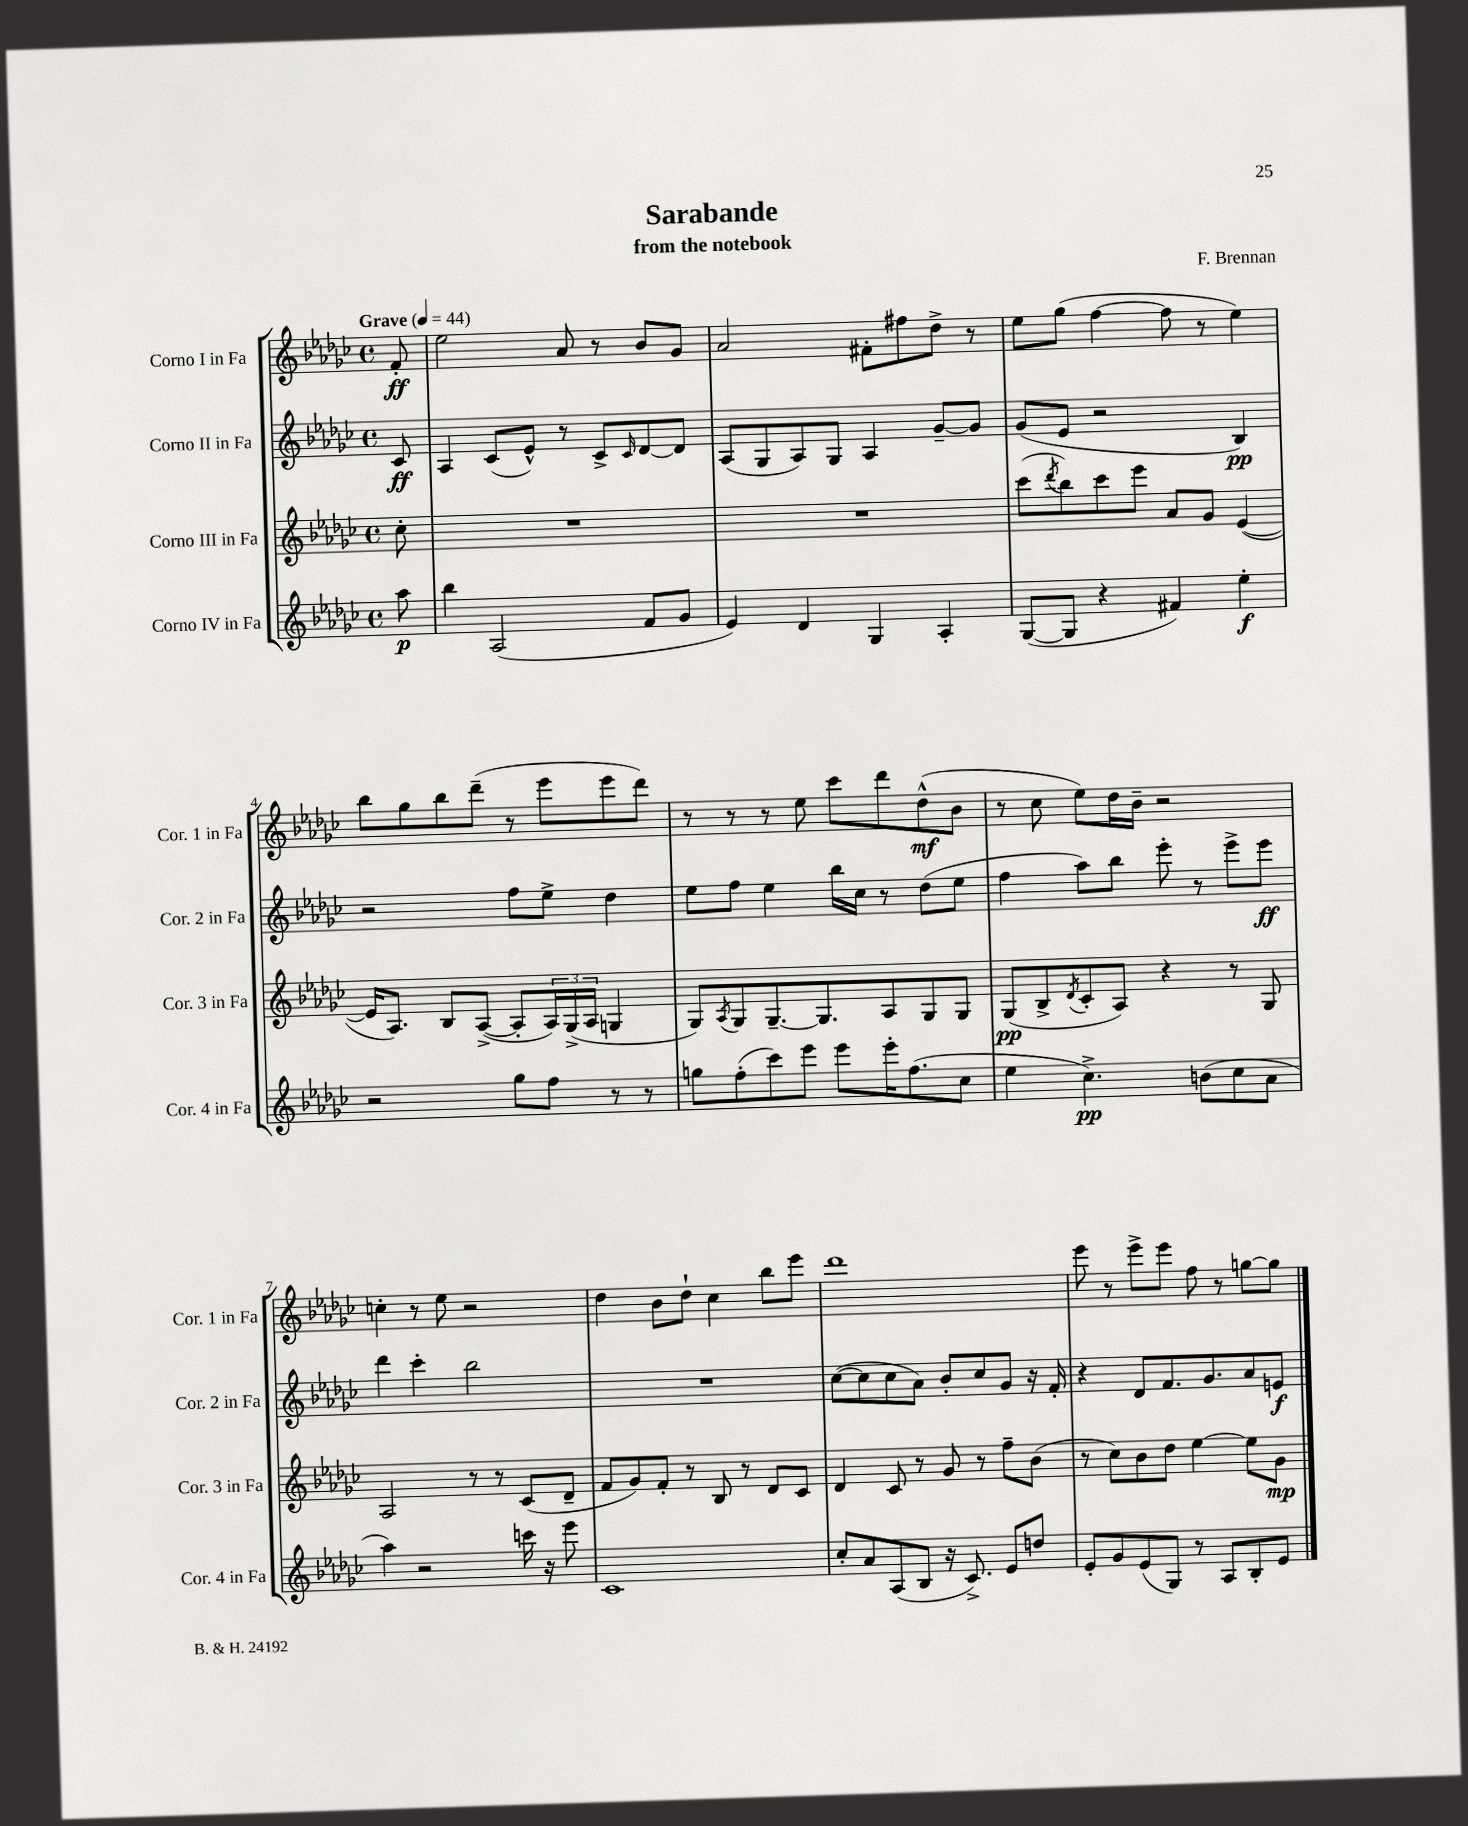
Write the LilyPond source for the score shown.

\header { title = "Sarabande" composer = "F. Brennan" subtitle = "from the notebook" }
<<
\new StaffGroup <<
\new Staff = "s0" \with { instrumentName = "Corno I in Fa" shortInstrumentName = "Cor. 1 in Fa" } {
    \clef treble \key ges \major \defaultTimeSignature \time 4/4 \partial 8 \tempo "Grave" 4 = 44
    f'8-.\ff |
    ees''2 aes'8 r8 bes'8 ges'8 |
    aes'2 fis'8-. fis''8 des''8-> r8 |
    ees''8 ges''8( f''4~ f''8 r8 ees''4) |
    bes''8 ges''8 bes''8 des'''8--( r8 ees'''8 ees'''8 des'''8) |
    r8 r8 r8 ees''8 ces'''8 des'''8 des''8-^\mf( bes'8 |
    r8 ces''8 ees''8) des''16 bes'16-- r2 |
    c''4-. r8 ees''8 r2 |
    des''4 bes'8 des''8-! ces''4 bes''8 ees'''8 |
    des'''1 |
    ees'''8 r8 ees'''8-> ees'''8 f''8 r8 g''8~ g''8 \bar "|." |
}
\new Staff = "s1" \with { instrumentName = "Corno II in Fa" shortInstrumentName = "Cor. 2 in Fa" } {
    \clef treble \key ges \major \defaultTimeSignature \time 4/4 \partial 8
    ces'8\ff |
    aes4 ces'8( ees'8-^) r8 ces'8-> \grace { ces'16 } des'8~ des'8 |
    aes8( ges8 aes8) ges8 aes4 ges'8~-- ges'8 |
    ges'8( ees'8 r2 bes4\pp) |
    r2 f''8 ees''8-> des''4 |
    ees''8 f''8 ees''4 bes''16 ces''16 r8 des''8( ees''8 |
    f''4 aes''8) bes''8 ees'''8-. r8 ees'''8-> ees'''8\ff |
    des'''4 ces'''4-. bes''2 |
    R1 |
    ces''8~( ces''8 ces''8 aes'8) bes'8-. ces''8 ges'8 r16 f'16-. |
    r4 des'8 f'8. ges'8. aes'8 e'8\f \bar "|." |
}
\new Staff = "s2" \with { instrumentName = "Corno III in Fa" shortInstrumentName = "Cor. 3 in Fa" } {
    \clef treble \key ges \major \defaultTimeSignature \time 4/4 \partial 8
    ces''8-. |
    R1 |
    R1 |
    ces'''8( \acciaccatura { des'''8 } bes''8) ces'''8 ees'''8 aes'8 ges'8 ees'4~( |
    ees'16 aes8.) bes8 aes8~->( aes8-. \tuplet 3/2 { aes16) ges16->( aes16 } g4 |
    ges8) \acciaccatura { aes8 } ges8 ges8.~-- ges8. aes8 ges8 ges8 |
    ges8\pp( bes8-> \acciaccatura { des'8 } ces'8-. aes8) r4 r8 ges8 |
    aes2 r8 r8 ces'8( des'8-- |
    f'8 ges'8) f'8-. r8 bes8 r8 des'8 ces'8 |
    des'4 ces'8 r8 ges'8 r8 f''8-- bes'8( |
    r8 ces''8) bes'8 des''8 ees''4~ ees''8 ges'8\mp \bar "|." |
}
\new Staff = "s3" \with { instrumentName = "Corno IV in Fa" shortInstrumentName = "Cor. 4 in Fa" } {
    \clef treble \key ges \major \defaultTimeSignature \time 4/4 \partial 8
    aes''8\p |
    bes''4 aes2( f'8 ges'8 |
    ees'4) des'4 ges4 aes4-. |
    ges8~( ges8 r4 fis'4) ees''4-.\f |
    r2 ges''8 f''8 r8 r8 |
    g''8 f''8-.( ces'''8) ees'''8 ees'''8 ees'''16-. f''8.( ces''8 |
    ees''4 ces''4.->\pp) b'8( ces''8 aes'8 |
    aes''4) r2 c'''16 r16 ees'''8 |
    ces'1 |
    ces''8-. aes'8 aes8( bes8 r16 ces'8.->) ees'8 d''8 |
    ees'8-. ges'8 ees'8( ges8) r8 aes8 bes8-. ees'8 \bar "|." |
}
>>
>>
